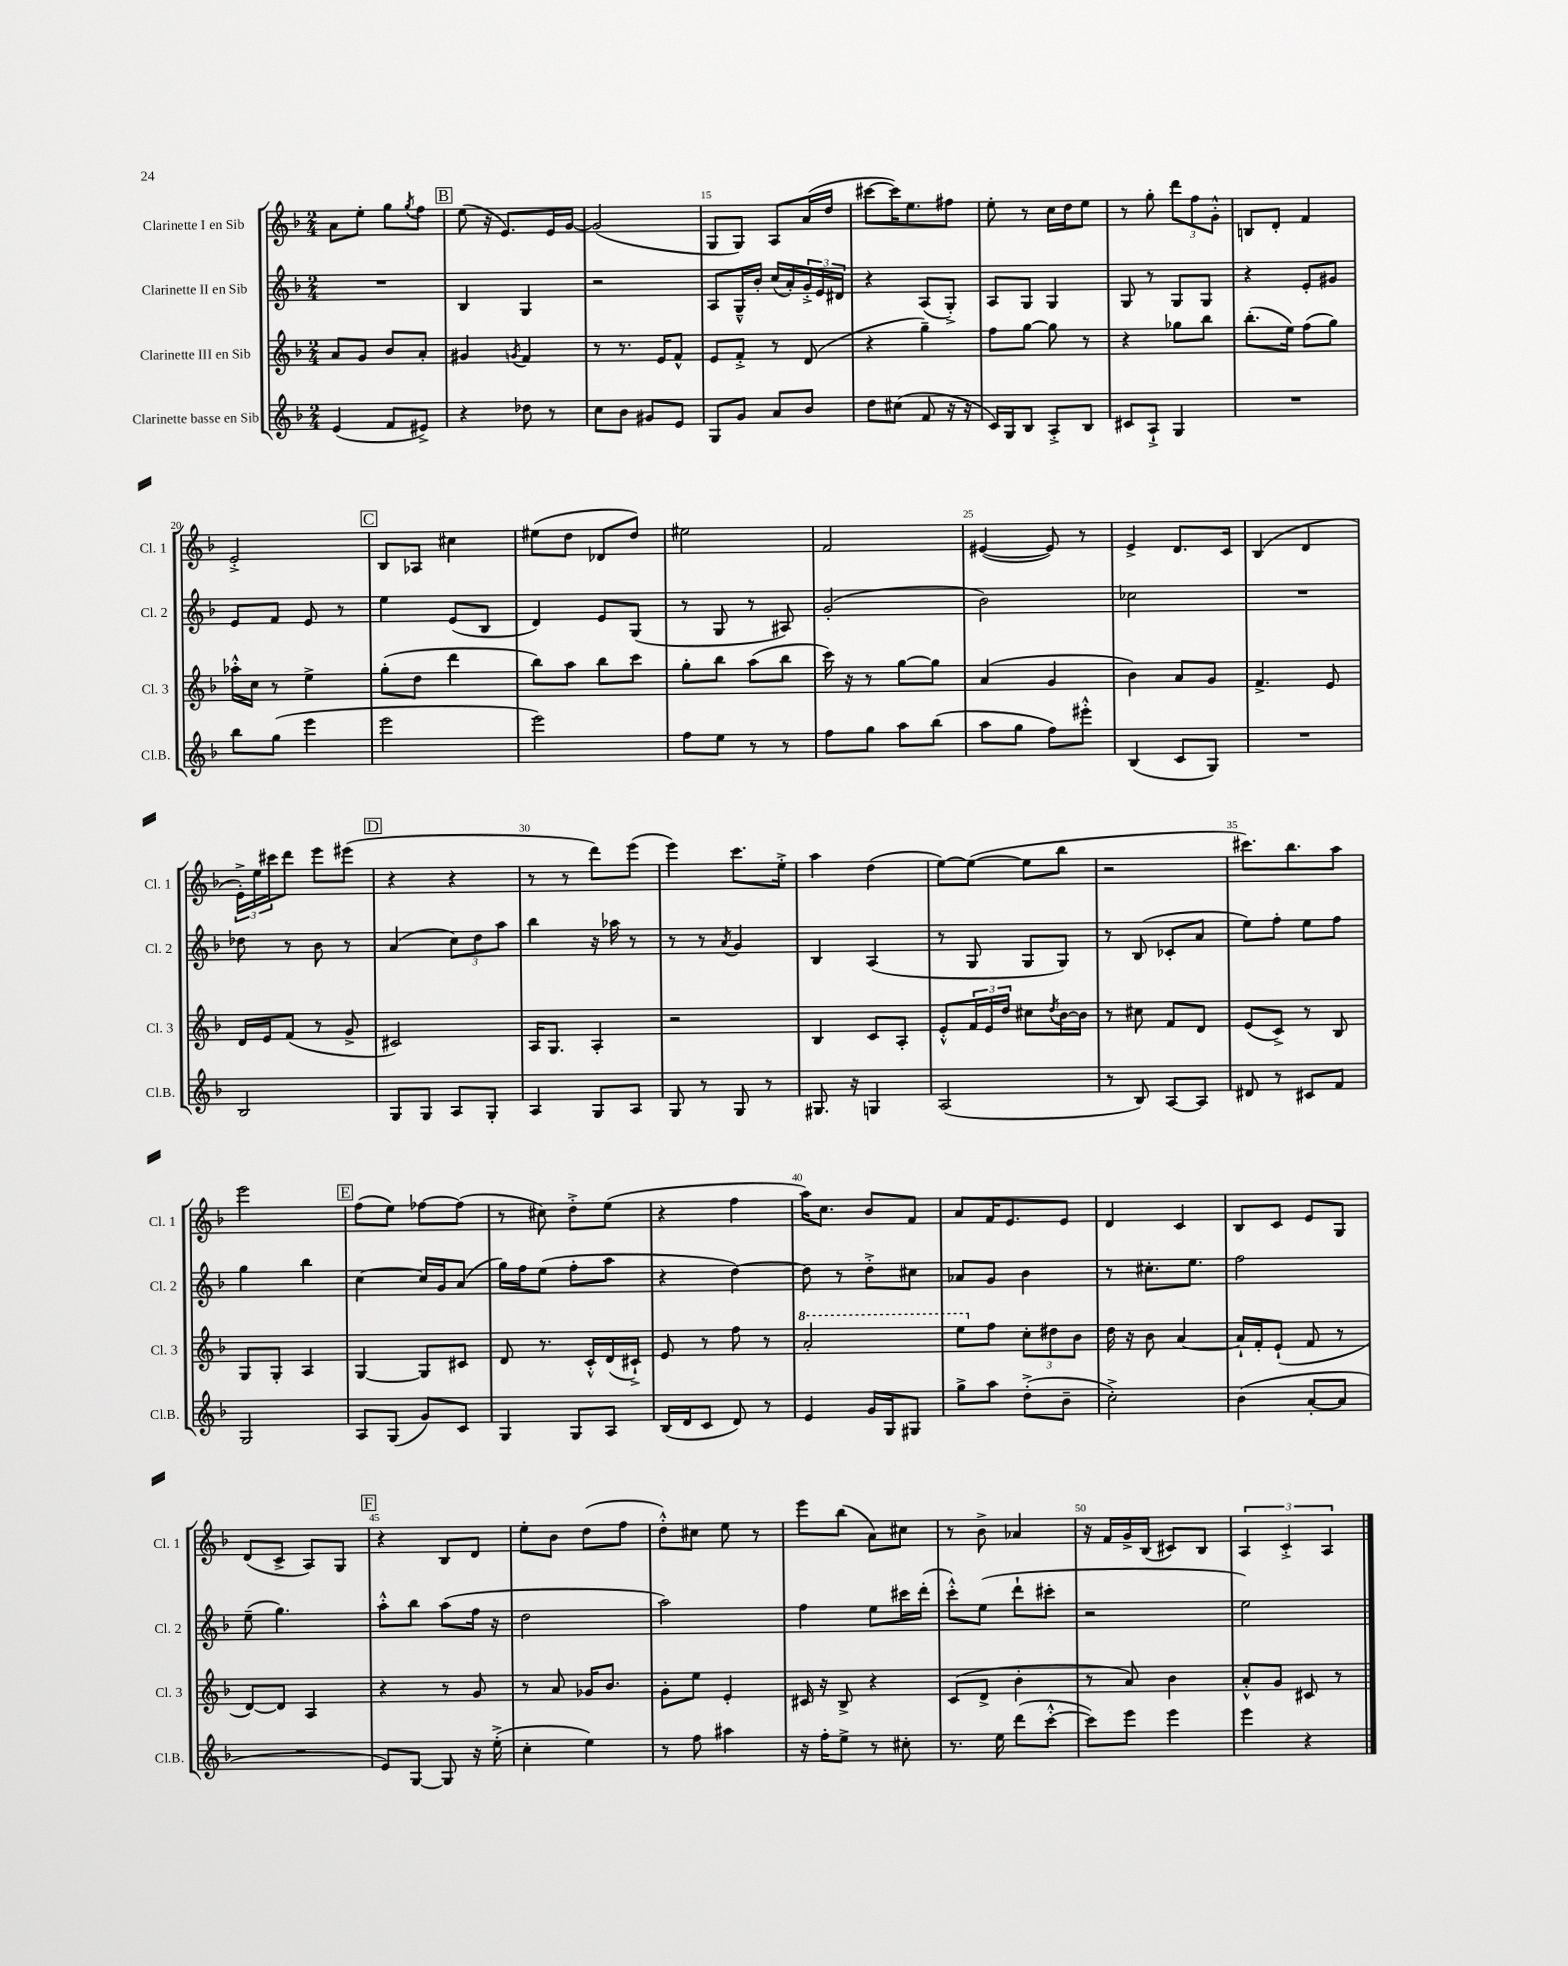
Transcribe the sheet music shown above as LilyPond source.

<<
\new StaffGroup <<
\new Staff = "s0" \with { instrumentName = "Clarinette I en Sib" shortInstrumentName = "Cl. 1" } {
    \clef treble \key f \major \numericTimeSignature \time 2/4
    a'8 e''8-. g''8 \acciaccatura { g''8 } f''8 |
    \mark \markup { \box "B" } e''8( r16 e'8.) e'16 g'16~ |
    g'2( |
    g8 g8) a8 a'16( d''16 |
    cis'''8~ cis'''16) e''8. fis''8 |
    e''8-. r8 c''16 d''16 e''8 |
    r8 g''8-. \tuplet 3/2 { d'''8 f''8 g'8-.-^ } |
    b8 d'8-. f'4 |
    e'2-.-> |
    \mark \markup { \box "C" } bes8 aes8 cis''4 |
    eis''8( d''8 des'8 d''8) |
    eis''2 |
    f'2 |
    eis'4~( eis'8) r8 |
    e'4-> d'8. c'16 |
    bes4( d'4 |
    \tuplet 3/2 { e'16-.->) e''16 cis'''16 } d'''8 e'''8 eis'''8( |
    \mark \markup { \box "D" } r4 r4 |
    r8 r8 d'''8) e'''8( |
    e'''4) c'''8. e''16-.-> |
    a''4 d''4( |
    e''8~) e''8~( e''8 bes''8 |
    r2 |
    cis'''8.) bes''8. a''8 |
    e'''2 |
    \mark \markup { \box "E" } f''8( e''8) fes''8~ fes''8( |
    r8 cis''8) d''8-.-> e''8( |
    r4 f''4 |
    a''16) c''8. bes'8 f'8 |
    a'8 f'16 e'8. e'8 |
    d'4 c'4 |
    bes8 c'8 e'8 g8 |
    d'8( c'8-> a8) g8 |
    \mark \markup { \box "F" } r4 bes8 d'8 |
    e''8-. bes'8 d''8( f''8 |
    d''8-.-^) cis''8 e''8 r8 |
    e'''8 bes''8( a'8) cis''8 |
    r8 bes'8-> aes'4 |
    r16 f'16 g'16-> bes16( cis'8) bes8 |
    \tuplet 3/2 { a4 c'4-.-> a4 } \bar "|." |
}
\new Staff = "s1" \with { instrumentName = "Clarinette II en Sib" shortInstrumentName = "Cl. 2" } {
    \clef treble \key f \major \numericTimeSignature \time 2/4
    R2 |
    \mark \markup { \box "B" } bes4 g4 |
    r2 |
    a8 g16---^ bes'16-. c''16( a'16-.) \tuplet 3/2 { g'16-.-> e'16 dis'16 } |
    r4 a8( g8-.->) |
    a8 g8 g4 |
    g8 r8 g8 g8 |
    r4 e'8-. gis'8 |
    e'8 f'8 e'8 r8 |
    \mark \markup { \box "C" } e''4 e'8( bes8 |
    d'4) e'8 g8( |
    r8 g8 r8 ais8) |
    g'2-.( |
    bes'2) |
    ces''2 |
    R2 |
    des''8 r8 bes'8 r8 |
    \mark \markup { \box "D" } a'4( \tuplet 3/2 { c''8) d''8 a''8 } |
    bes''4 r16 aes''16 r8 |
    r8 r8 \acciaccatura { a'8 } g'4 |
    bes4 a4( |
    r8 g8 g8 g8) |
    r8 bes8( ces'8-. a'8 |
    e''8) f''8-. e''8 f''8 |
    g''4 bes''4 |
    \mark \markup { \box "E" } c''4~ c''16 g'16 a'8( |
    g''16) f''16 e''8( f''8-. a''8 |
    r4 d''4~) |
    d''8 r8 d''8-.-> cis''8 |
    aes'8 g'8 bes'4 |
    r8 cis''8.-. e''8. |
    f''2 |
    e''8--( g''4.) |
    \mark \markup { \box "F" } a''8-.-^ bes''8 a''8( f''16 r16 |
    d''2 |
    a''2) |
    f''4 e''8 cis'''16 d'''16-.( |
    c'''8-.-^) e''8( d'''8-! cis'''8-. |
    r2 |
    e''2) \bar "|." |
}
\new Staff = "s2" \with { instrumentName = "Clarinette III en Sib" shortInstrumentName = "Cl. 3" } {
    \clef treble \key f \major \numericTimeSignature \time 2/4
    a'8 g'8 bes'8 a'8-. |
    \mark \markup { \box "B" } gis'4 \acciaccatura { g'8 } f'4 |
    r8 r8. e'16 f'8-^ |
    e'8 f'8-.-> r8 d'8( |
    r4 g''4--) |
    f''8 g''8~ g''8 r8 |
    r4 ges''8 bes''8 |
    bes''8.-.( e''16) f''8( g''8) |
    aes''16-.-^ c''16 r8 e''4-> |
    \mark \markup { \box "C" } g''8-.( d''8 d'''4 |
    bes''8) a''8 bes''8 c'''8 |
    g''8-. bes''8 a''8( bes''8 |
    c'''16) r16 r8 g''8~ g''8 |
    a'4( g'4 |
    bes'4) a'8 g'8 |
    f'4.-> e'8 |
    d'16 e'16 f'8( r8 g'8-> |
    \mark \markup { \box "D" } cis'2) |
    a16 g8. a4-. |
    r2 |
    bes4 c'8 a8-. |
    e'8-.-^ \tuplet 3/2 { f'16 e'16 d''16 } cis''8 \acciaccatura { d''8 } bes'16~ bes'16 |
    r8 cis''8 f'8 d'8 |
    e'8( c'8->) r8 bes8 |
    g8 g8-. a4 |
    \mark \markup { \box "E" } g4~ g8 cis'8 |
    d'8 r8. c'16-.-^ d'16( cis'16-!->) |
    e'8 r8 f''8 r8 |
    \ottava #1 a''2-. |
    e'''8 \ottava #0 f''8 \tuplet 3/2 { c''8-. dis''8 bes'8 } |
    d''16 r16 bes'8 a'4~ |
    a'16-! f'16-. e'8-!( f'8 r8 |
    d'8~) d'8 a4 |
    \mark \markup { \box "F" } r4 r8 g'8 |
    r8 a'8 ges'16 bes'8. |
    g'8-. e''8 e'4-. |
    cis'16 r16 bes8-> r4 |
    c'8( d'8-> bes'4-. |
    r8 a'8) bes'4 |
    a'8-.-^ g'8 cis'8 r8 \bar "|." |
}
\new Staff = "s3" \with { instrumentName = "Clarinette basse en Sib" shortInstrumentName = "Cl.B." } {
    \clef treble \key f \major \numericTimeSignature \time 2/4
    e'4( f'8 eis'8->) |
    \mark \markup { \box "B" } r4 des''8 r8 |
    c''8 bes'8 gis'8 e'8 |
    g8 g'8 a'8 bes'8 |
    d''8 cis''8( f'8 r16 r16 |
    c'16) g16 bes8 a8-.-> bes8 |
    cis'8 a8-!-> g4 |
    R2 |
    bes''8 g''8( e'''4 |
    \mark \markup { \box "C" } e'''2 |
    e'''2) |
    f''8 e''8 r8 r8 |
    f''8 g''8 a''8 bes''8( |
    a''8 g''8 f''8) eis'''8-.-^ |
    bes4( c'8 g8) |
    R2 |
    bes2 |
    \mark \markup { \box "D" } g8 g8 a8 g8-. |
    a4 g8 a8 |
    g8 r8 g8 r8 |
    gis8. r16 g4 |
    a2( |
    r8 bes8) a8~ a8 |
    dis'8 r8 cis'8 f'8 |
    g2 |
    \mark \markup { \box "E" } a8 g8( g'8) c'8 |
    g4 g8 a8 |
    bes16( d'16 c'8 d'8) r8 |
    e'4 g'16 g16 gis8 |
    g''8-> a''8 d''8-.->( bes'8-- |
    c''2-.->) |
    bes'4( a'8~-. a'8 |
    R2 |
    \mark \markup { \box "F" } e'8) g8~ g8 r16 e''16-.->( |
    c''4-. e''4) |
    r8 f''8 ais''4 |
    r16 f''16-. e''8-> r8 cis''8-. |
    r8. e''16 d'''8( c'''8~-.-^ |
    c'''8) e'''8 e'''4 |
    e'''4 r4 \bar "|." |
}
>>
>>
\layout { \context { \Score currentBarNumber = #12 \override BarNumber.break-visibility = ##(#f #t #t) barNumberVisibility = #(every-nth-bar-number-visible 5) } }
